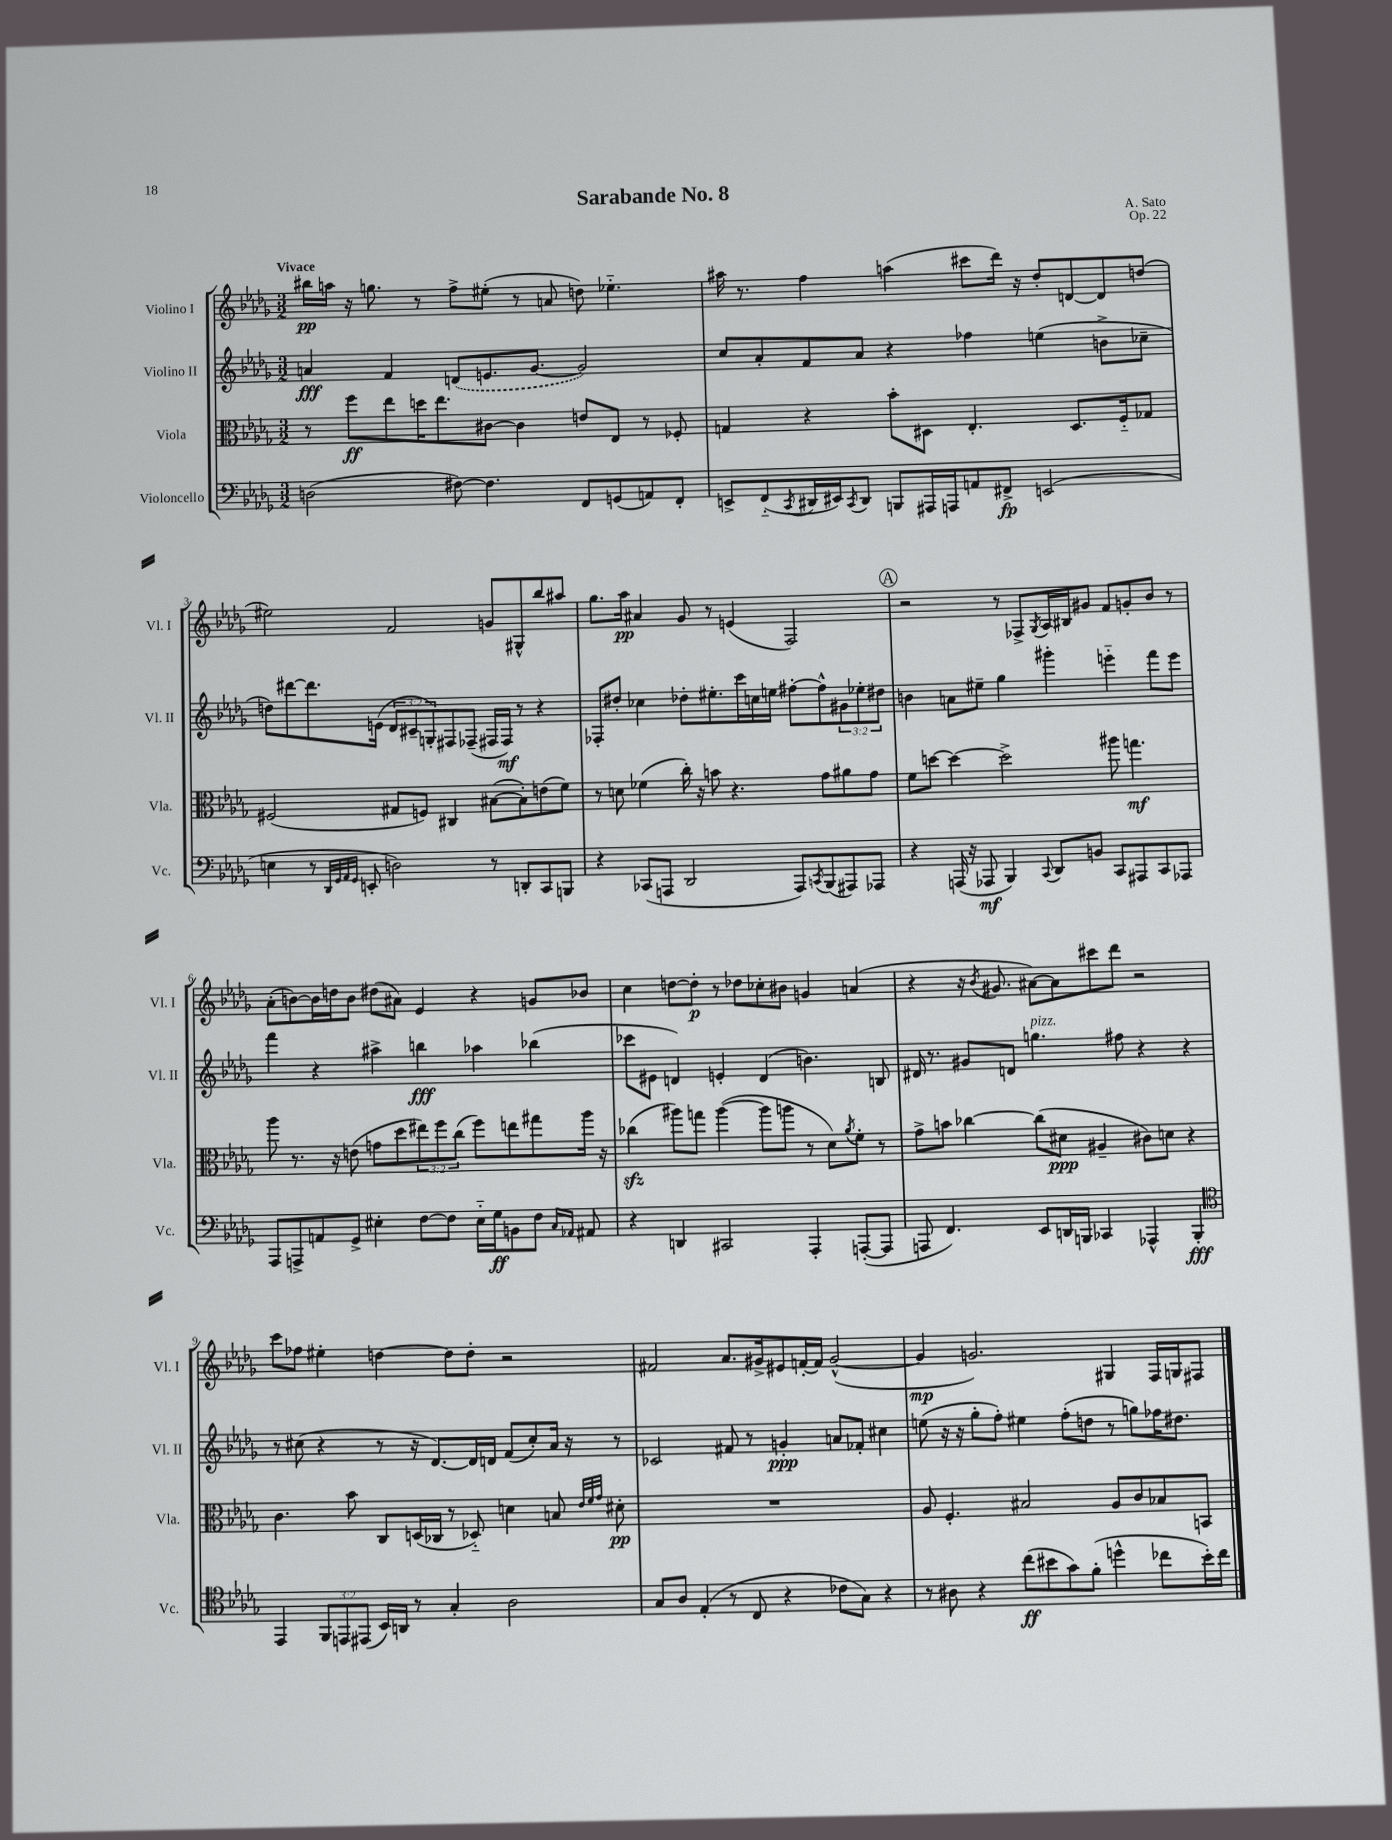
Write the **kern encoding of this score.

**kern	**kern	**kern	**kern
*staff4	*staff3	*staff2	*staff1
*clefF4	*clefC3	*clefG2	*clefG2
*k[b-e-a-d-g-]	*k[b-e-a-d-g-]	*k[b-e-a-d-g-]	*k[b-e-a-d-g-]
*M3/2	*M3/2	*M3/2	*M3/2
(2D\	8r	4a/	16bb#\LL
.	.	.	16aa\JJ
.	8ff\L	.	16r
.	.	.	8.gg\
.	8ee-\	4f/	.
.	16dd\K	.	8r
.	8.ee-\	.	.
[8F#\)	.	(8d/L	8ff^\L
4.F#\]	[8c#\J	8.e/	(8ee#'\J
.	4c#\]	.	8r
.	.	[8.g-/J	.
.	.	.	8a/
8FF/L	8e/L	2g-/])	8dd\)
(8GG/	8E-/J	.	4.ee-'~\
8AA/)	8r	.	.
8FF'/J	8F-'/	.	.
=	=	=	=
8EE^/L	4G/	8cc/L	16aa#\
.	.	.	8.r
(8FF'~/	.	8a-'/	.
8qCC/	.	.	.
16DD#/L	4r	8f/	4ff\
16EE#/J)	.	.	.
8qCC/	.	.	.
8DD#/J	.	8a-/J	.
8BBB/L	8b-'\L	4r	(4aa\
16AAA#/L	8D#\J	.	.
16AAA/J	.	.	.
8AA/	4.E-'/	4ff-\	8ccc#\L
8FF#^/J	.	.	16ddd-\Jk)
.	.	.	16r
(2EE/	.	(4ee\	8dd-'/L
.	8.D#/L	.	[8d/
.	.	8b^\L	8d/]
.	16F'~/k	.	.
.	8G-/J	8cc-~\J	(8dd/J
=	=	=	=
4E\	(2F#/	8dd\L)	2ee#\)
.	.	[8ddd#\	.
8r	.	8.ddd#\]	.
32qqDD-/LLL	.	.	.
32qqGG-/	.	.	.
32qqAA-/	.	.	.
32qqGG-/JJJ	.	.	.
8EE'/	.	.	.
.	.	(16e\Jk	.
2D\)	8G#/L	12d-/L	2f/
.	.	12c#~/	.
.	8F/J)	.	.
.	.	12G'/)	.
.	4C#/	8F#/	.
.	.	(8F-~/J	.
8r	([8B#\L	16F#/LL	8g/L
.	.	16F#/JJ)	.
8DD'/L	8B#'\])	8r	8G#^^/
8CC/	(8e\	4r	8bb-/
8BBB/J	8f\J)	.	8aa#/J
=	=	=	=
4r	8r	8F-'/L	8.gg-\L
.	8d\	8dd#'/J	.
.	.	.	16aa-\Jk
(8CC-/L	(4f-\	4cc-\	4a#/
8AAA/J	.	.	.
2DD-/	16cc'\)	8dd-'\L	8g-/
.	16r	.	.
.	8b\	8.ee#'\	8r
.	4.r	.	(4e/
.	.	16ccc\L	.
.	.	16cc\	.
.	.	16ee\JJ	.
8AAA/L)	.	[8ff#'\L	2F/)
8qCC/	.	.	.
(8BBB-/	8g-\L	8ff#^^\]	.
8AAA#/)	8a#\	12g#\	.
.	.	12ee-'\	.
8AAA-/J	8g-\J	.	.
.	.	12dd#\J	.
=	=	=	=
4r	8f\L	4b\	2r
.	[8dd\J	.	.
(16AAA/	4dd\_	8a\L	.
16r	.	.	.
8AAA-/	.	8ee#~\J	.
4BBB-/)	2dd^\]	4gg-\	8r
.	.	.	8F-^/L
8qqCC/	.	.	8qG-/
8DD-/L	.	4ggg#'\	16A-/L
.	.	.	16B#/J
8BB/J	.	.	8g#/J
8CC/L	8aa#\	4eee'~\	8f/L
8AAA#/	4.gg\	.	8g'/
8CC/	.	8fff\L	8b-/J
8AAA-/J	.	8eee\J	8r
=	=	=	=
8AAA-/L	8aa-\	4fff\	(8a-'\L
8AAA^/	8.r	.	[8b\)
8AA/	.	4r	16b\]L
.	16r	.	16dd\J
8GG-^/J	(8e\	.	8b\J
4E#'\	8g\L	4aa#^\	(8dd#\L
.	8dd-\	.	8a#\J)
[8F\L	12ee#\)	4bb\	4e-/
.	12ff\	.	.
8F\]J	.	.	.
.	(12cc\J	.	.
16E#'~\LL	8ff\L)	4aa-\	4r
16G-\J	.	.	.
8BB\	8ee\	.	.
8F\J	8gg#\	(4bb-\	8g/L
16qqC/LL	.	.	.
16qqAA-/JJ	.	.	.
8AA#/	16aa-\Jk	.	8b-/J
.	16r	.	.
=	=	=	=
4r	(4cc-\	8ccc-\L	4cc\
.	.	8e#\J	.
4DD/	8aa#\L)	4d/)	[8dd\L
.	8gg\J	.	8dd'\]J
2CC#/	([4aa#\	4e'/	8r
.	.	.	8dd-\L
.	8aa#\]L	(4d/	8cc-'\
.	8aa\J	.	8b#\J
4AAA-'/	8r	4.b\)	4g/
.	8d-\L)	.	.
.	8qa-/	.	.
([8AAA'/L	8f'\J	.	(4a/
8AAA/]J	8r	8B/	.
=	=	=	=
8AAA/	8g-^\L	16d#/	4r
.	.	8.r	.
4.FF/)	8b\J	.	.
.	[4cc-\	8g#/L	16r
.	.	.	8qb-/
.	.	.	8.g#/
.	.	8d/J	.
8EE-/L	(8cc-\]L	4.gg\	[8a#\L)
16DD/L	8d#\J	.	8a#\]
16BBB/JJ	.	.	.
4CC-/	4A#~/	.	8ccc#\
.	.	8ff#\	8ddd-\J
4AAA-^^/	8c#\L)	4r	2r
.	8d\J	.	.
4BBB'/	4r	4r	.
=	=	=	=
*clefC4	*	*	*
4EE-/	4.c\	8r	8ccc\L
.	.	(8cc#\	8ff-\J
12FF/L	.	4r	4ee#'\
12EE/	.	.	.
.	8b-\	.	.
(12EE#/J	.	.	.
16BB-/LL)	8C/L	8r	[4dd\
16AA/JJ	.	.	.
8r	(16D/L	16r	.
.	16C-/JJ	[8.d-/L)	.
4G-'/	8r	.	8dd\]L
.	8D-'~/)	16d-/]L	8dd'\J
.	.	16d/JJ	.
2A-\	4d\	(8f/L	2r
.	.	8cc#'/)	.
.	8B/	16a-/Jk	.
.	.	16r	.
.	32qqe-/LLL	.	.
.	32qqf/	.	.
.	32qqg-/JJJ	.	.
.	8d#'\	8r	.
=	=	=	=
8G-/L	1.r	2c-/	2f#/
8A-/J	.	.	.
(4E-'/	.	.	.
8r	.	8f#/	8.a-/L
8C/	.	8r	.
.	.	.	16g#^/k
4r	.	4g'/	8e#/
.	.	.	[16f'/L
.	.	.	16f/]JJ
8c-\L	.	8a/L	([2g#^^/
8G-\J)	.	8f-'/J	.
4r	.	4cc#\	.
=	=	=	=
8r	8A-/	(8ee\	4g#/]
8A#\	4.F'/	16r	.
.	.	16r	.
4r	.	8gg-'\L	2.g/)
.	.	8ff'\J)	.
(8cc\L	2B#/	4ee#\	.
8b#\	.	.	.
8g-\)	.	(8ff'\L	.
(8f'\J	.	8dd\J	.
4dd^^\	8A-/L	8r	4G#/
.	8c/	8gg\L)	.
8cc-\L	8B-/	16ff-\K	16F/LL
.	.	8.dd#\J	16G/J
16b#'\L)	8BB/J	.	8F#/J
16cc-\JJ	.	.	.
==	==	==	==
*-	*-	*-	*-
